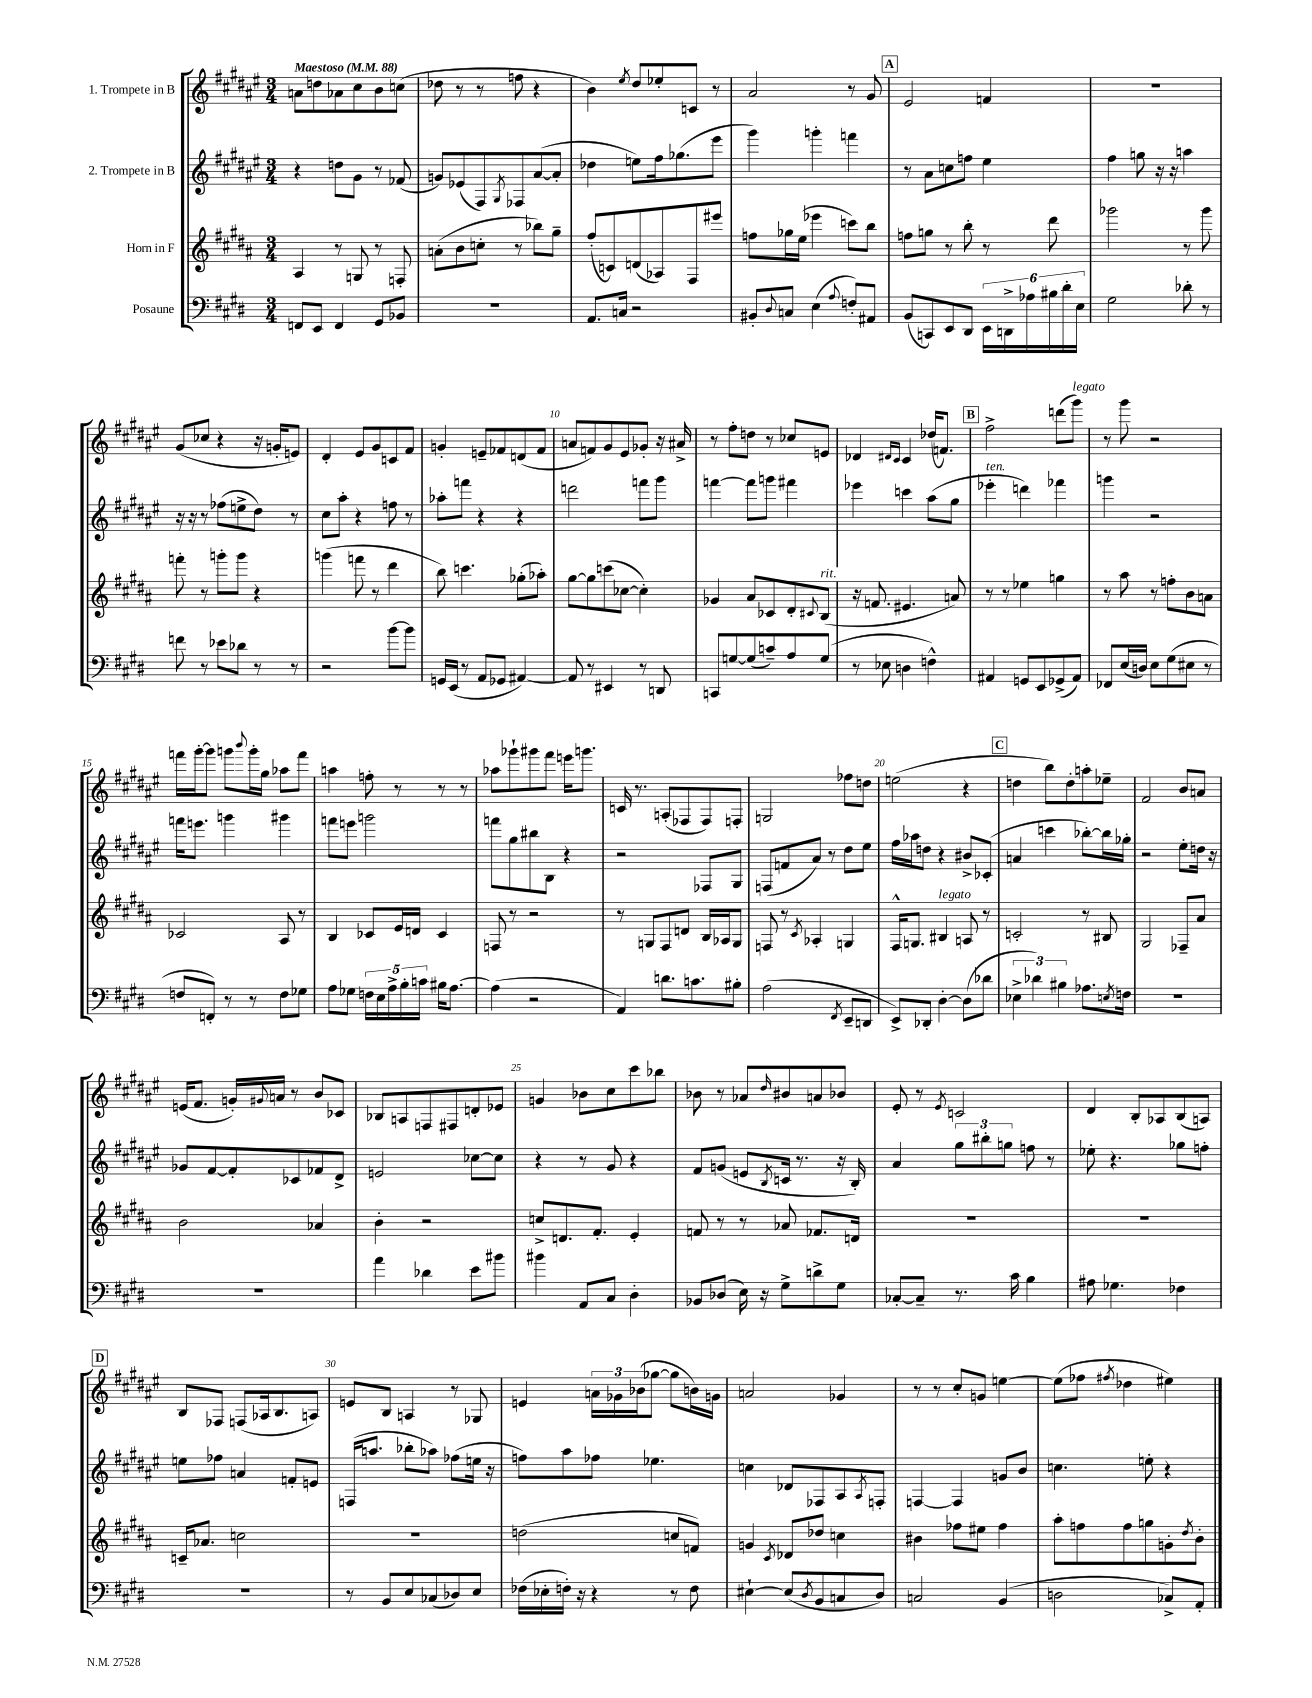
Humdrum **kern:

**kern	**kern	**kern	**kern
*part4	*part3	*part2	*part1
*staff4	*staff3	*staff2	*staff1
*I"Posaune	*I"Horn in F	*I"2. Trompete in B	*I"1. Trompete in B
*clefF4	*clefG2	*clefG2	*clefG2
*k[f#c#g#d#]	*k[f#c#g#d#a#]	*k[f#c#g#d#a#e#]	*k[f#c#g#d#a#e#]
*M3/4	*M3/4	*M3/4	*M3/4
*MM88	*MM88	*MM88	*MM88
=1	=1	=1	=1
!	!	!	!LO:TX:a:B:t=Maestoso
8FFn/L	4A#/	4r	8an\L
8EE/J	.	.	8ddn\
4FF/	8r	8ddn\L	8a-X\
.	8Gn/	8g#\J	8cc#\
8GG#/L	8r	8r	8b\
8BB-X/J	8Fn'/	(8f-X/	(8ccn\J
=2	=2	=2	=2
2.r	(8an'\L	8gn/L)	8dd-X\
.	8b\	(8e-X/	8r
.	8ccn'\J	8F#/)	8r
.	.	8qG#/	.
.	8r	8F-X/	8ffn\
.	8bb-X\L)	([8a#/	4r
.	8gg#~\J	8a#'/J]	.
=3	=3	=3	=3
8.AA/L	(8ff#'/L	4dd-X\	4b\)
.	8cn/)	.	.
16Cn/Jk	.	.	.
.	.	.	8qee#/
2r	(8dn/	8een\L)	8dd#/L
.	8A-X/)	16ff#\k	8ee-X'/
.	.	(8.gg-X\	.
.	8F#/	.	8cn/J
.	8eee#X/J	8eee#\J	8r
=4	=4	=4	=4
8BB#X'/L	8ffn\L	4ggg#\)	2a#/
8qqD#/	.	.	.
8Cn/J	16gg-X\L	.	.
.	(16ee\JJ	.	.
(4E\	4eee-X\	4gggn'\	.
8qqA/	.	.	.
8Fn'/L)	8cccn\L)	4fffn\	8r
8AA#X/J	8bb\J	.	8g#/
!!LO:REH:place=s1:t=A
=5	=5	=5	=5
(8BB/L	8ffn\L	8r	2e#/
8CCn/)	8ggn\J	8a#\L	.
8EE/	8r	8ccn\	.
8DD#/J	8bb'\	8ffn\J	.
24EE\LL	8r	4ee#\	4fn/
24DDn^\	.	.	.
24A-X\	.	.	.
24B#X\	8ddd#\	.	.
24d#'\	.	.	.
24E\JJ	.	.	.
=6	=6	=6	=6
2G#\	2ggg-X\	4ff#\	2.r
.	.	8ggn\	.
.	.	16r	.
.	.	16r	.
8d-X'\	8r	4aan\	.
8r	8ggg-\	.	.
!!LO:LB:g=z
=7	=7	=7	=7
8fn\	8fffn'\	16r	(8g#/L
.	.	16r	.
8r	8r	8r	8cc-X/J
8e-X\L	8gggn'\L	(8ff-X\L	4r
8d-X\J	8ggg\J	8een^\	.
8r	4r	8dd#\J)	16r
.	.	.	16gn'/KL
8r	.	8r	8en/J)
=8	=8	=8	=8
2r	(4gggn\	8cc#\L	4d#'/
.	.	8aa#'\J	.
.	8fffn\	4r	8e#/L
.	8r	.	8g#/
[8b\L	4ddd#\	8ffn\	8cn/
8b\J]	.	8r	8f#/J
=9	=9	=9	=9
16GGn/LL	8bb\)	8aa-X'\L	4gn'/
(16EE/JJ	.	.	.
8r	4.cccn\	8fffn\J	.
8AA/L	.	4r	8en~/L
8GG-X/J	.	.	8f-X/
[4AA#X/)	(8gg-X'\L	4r	(8dn/
.	8aa-X'\J)	.	8f-/J
=10	=10	=10	=10
8AA#/]	[8gg#\L	2dddn\	8an/L
8r	8gg#\]	.	8fn/)
4EE#X/	(8cccn\	.	8g#/
.	[8cc-X\J	.	8e#/
8r	4cc-'\])	8fffn\L	8g-X'/J
8DDn/	.	8ggg#\J	16r
.	.	.	16a#X^/
=11	=11	=11	=11
8CCn/L	4g-X/	[4fffn\	8r
[8Gn/	.	.	8ff#'\L
(8G/]	8a#/L	8fff\L]	8ddn\J
8cn~/)	8c-X/	8gggn\J	8r
8A/	8d#'/	4fff#X\	8cc-X/L
.	8qqc#X/	.	.
!	!LO:TX:a:i:t=rit.	!	!
(8G/J	(8B/J	.	8en/J
=12	=12	=12	=12
8r	16r	4eee-X\	4d-X/
.	8.fn/	.	.
8E-X\	.	.	.
.	.	.	16qqd#X/LL
.	.	.	16qqc#/JJ
4Dn\	4.e#X/	4cccn\	4c#/
4Fn^^\)	.	(8aa#\L	(16dd-X/KL
.	.	.	8.fn/J)
.	8an/)	8gg#\J	.
!!LO:REH:place=s1:t=B
=13	=13	=13	=13
!	!	!LO:TX:a:i:t=ten.	!
4AA#X/	8r	4eee-X'\	2ff#^\
.	8r	.	.
8GGn/L	4ee-X\	4dddn\)	.
8EE/	.	.	.
(8GG-X^/	4ggn\	4fff-X\	(8dddn\L
!	!	!	!LO:TX:a:i:t=legato
8AA#/J)	.	.	8ggg#\J)
=14	=14	=14	=14
8FF-X/L	8r	4gggn\	8r
(16E/L	8aa#\	.	8ggg#\
16Dn/JJ)	.	.	.
8E\L	8r	2r	2r
(8G#\	8ffn'\L	.	.
8E#X\J	8b\	.	.
8r	8an\J	.	.
!!LO:LB:g=z
=15	=15	=15	=15
8Fn/L	2c-X/	16fffn\KL	16fffn\LL
.	.	8.eeen\J	[16ggg#'\J
8FFn'/J)	.	.	8ggg#\J]
8r	.	4gggn\	8gggn\L
.	.	.	8qqbbb/
8r	.	.	16ggg'\L
.	.	.	16gg#\JJ
8F\L	8A#/	4ggg#X\	8aa-X\L
8G-X\J	8r	.	8fff\J
=16	=16	=16	=16
8A\L	4B/	8fffn\L	4aan\
8G-X\J	.	8eeen\J	.
20Fn\LL	8c-X/L	2gggn\	8ffn'\
20E\	.	.	.
20A^\	.	.	.
.	16e/L	.	8r
20B'\	.	.	.
.	16dn/JJ	.	.
20cn\JJ	.	.	.
16B#X\KL	4c-/	.	8r
[8.A\J	.	.	.
.	.	.	8r
=17	=17	=17	=17
(4A\]	8Fn/	8fffn\L	8aa-X\L
.	8r	8gg#\	8ggg-X`\
2r	2r	8bb#X\	8ggg#X\
.	.	8B\J	8fff#\J
.	.	4r	16eeen\KL
.	.	.	8.gggn\J
=18	=18	=18	=18
4AA/)	8r	2r	16cn/
.	.	.	8.r
.	8Gn/L	.	.
8.dn\L	8F#/	.	(8An'/L
.	8dn/J	.	8F-X/
8.cn\	.	.	.
.	16B/LL	8F-X/L	8F-/)
.	16A-X/J	.	.
8B#X'\J	8G/J	8G#/J	8Fn'/J
=19	=19	=19	=19
(2A\	8Fn/	(8Fn/L	2Gn/
.	8r	8fn/	.
.	8qc#/	.	.
.	4A-X'/	8a#/J)	.
.	.	8r	.
8qFF#/	.	.	.
8EE~/L	4Gn/	8dd#\L	8ff-X\L
8DDn/J	.	8ee#\J	8ddn\J
=20	=20	=20	=20
8EE^/L)	16F#^^/KL	16ff#\LL	(2een\
.	8.Gn/J	16aa-X\J	.
8DD-X'/J	.	8ddn\J	.
!	!LO:TX:a:i:t=legato	!	!
[4D#'\	4B#X/	4r	.
(8D#\L]	8An/	8b#X^/L	4r
8d-X\J	8r	(8c-X'/J	.
!!LO:REH:place=s1:t=C
=21	=21	=21	=21
6E-X^\	2cn'/	4an/	4ddn\
6d-X\)	.	.	.
.	.	4cccn\	8bb\L)
6B#X\	.	.	.
.	.	.	8dd'\
8.A-X\L	8r	[8bb-X'\L)	8aan'\
.	8B#X/	16bb-\L]	8ee-X~\J
8qEn/	.	.	.
16Fn\Jk	.	16gg-X'\JJ	.
=22	=22	=22	=22
2.r	2G#/	2r	2f#/
.	8F-X~/L	8ee#'\L	8b/L
.	8a#/J	16ddn\Jk	8an/J
.	.	16r	.
!!LO:LB:g=z
=23	=23	=23	=23
2.r	2b\	8g-X/L	(16en/KL
.	.	.	8.f#/J
.	.	[8f#/	.
.	.	8f#'/]	16gn'/LL)
.	.	.	8qqg#X/
.	.	.	16an/JJ
.	.	8c-X/	8r
.	4a-X/	8f-X/	8b/L
.	.	8d#^/J	8c-X/J
=24	=24	=24	=24
4a\	4b'\	2en/	8B-X/L
.	.	.	8An/
4d-X\	2r	.	8Fn/
.	.	.	8F#X/
8e\L	.	[8cc-X\L	8dn'/
8b#X\J	.	8cc-\J]	8e-X/J
=25	=25	=25	=25
4b#X\	8ccn^/L	4r	4gn/
.	8.dn/	.	.
8AA/L	.	8r	8b-X\L
.	8.f#'/J	.	.
8C#/J	.	8g#/	8cc#\
4D#'\	4e'/	4r	8ccc#\
.	.	.	8bb-X\J
=26	=26	=26	=26
8BB-X/L	8fn/	8f#/L	8b-X\
(8D-X/J	8r	(8gn/J	8r
16E\)	8r	8en/L	8a-X/L
16r	.	.	.
.	.	8qB/	16qqdd#/
8G#^\L	8a-X/	16cn/Jk	8b#X/
.	.	8.r	.
8dn^\	8.f-X/L	.	8an/
8G#\J	.	16r	8b-X/J
.	16dn/Jk	16B'/)	.
=27	=27	=27	=27
[8C-X'/L	2.r	4a#/	8e#'/
8C-~/J]	.	.	8r
.	.	.	8qe#/
8.r	.	12gg#\L	2cn/
.	.	12bb#X'\	.
.	.	12ggn\J	.
16c#\	.	.	.
4B\	.	8ffn\	.
.	.	8r	.
=28	=28	=28	=28
8A#X\	2.r	8ee-X'\	4d#/
4.G-X\	.	4.r	.
.	.	.	8B'/L
.	.	.	8A-X/
4F-X\	.	8gg-X\L	(8B/
.	.	8ffn'\J	8An/J)
!!LO:LB:g=z
!!LO:REH:place=s1:t=D
=29	=29	=29	=29
2.r	16cn~/KL	8een\L	8B/L
.	8.a-X/J	.	.
.	.	8ff-X\J	8F-X/J
.	2ccn\	4an/	(8Fn/L
.	.	.	16A-X/k
.	.	.	8.B/
.	.	8fn'/L	.
.	.	8en/J	8An/J)
=30	=30	=30	=30
8r	2.r	(16Fn/KL	8en/L
.	.	8.aan/J	.
8BB/L	.	.	8B/J
8E/	.	8bb-X'\L	4An/
(8C-X/	.	8aa-X\J)	.
8D-X/)	.	(8ff-X\L	8r
8E/J	.	16een\Jk	8G-X/
.	.	16r	.
=31	=31	=31	=31
(16F-X\LL	(2ddn\	8ffn\L)	4en/
16E-X'\	.	.	.
16Fn'\JJ)	.	8aa#\	.
16r	.	.	.
4r	.	8ff-X\J	24an\LL
.	.	.	24g-X\
.	.	.	(24b-X\J
.	.	4.ee-X\	[8gg-X\J
8r	8ccn/L	.	8gg-\L]
8F\	8fn/J)	.	16bn\L)
.	.	.	16gn\JJ
=32	=32	=32	=32
[4E#X`\	4gn/	4ccn\	2an/
.	8qc#/	.	.
(8E#/L]	8d-X/L	8d-X/L	.
8qD#/	.	.	.
8BB/	8dd-X/J	8F-X/	.
8Cn/	4ccn\	8A#/	4g-X/
.	.	8qA#/	.
8D#/J)	.	8Fn'/J	.
=33	=33	=33	=33
2Cn/	4b#X\	[4Fn/	8r
.	.	.	8r
.	8ff-X\L	4F/]	8cc#'/L
.	8ee#X\J	.	8gn/J
(4BB/	4ff-\	8gn/L	[4een\
.	.	8b/J	.
=34	=34	=34	=34
2Dn\	8aa#'\L	4.ccn\	(8ee\L]
.	8ffn\	.	8ff-X\J
.	.	.	8qff#X/
.	8ff\	.	4dd-X\
.	8ggn\	8een'\	.
8C-X^/L)	8gn'\	4r	4ee#X\)
.	8qdd#/	.	.
8AA'/J	8b'\J	.	.
==	==	==	==
*-	*-	*-	*-
